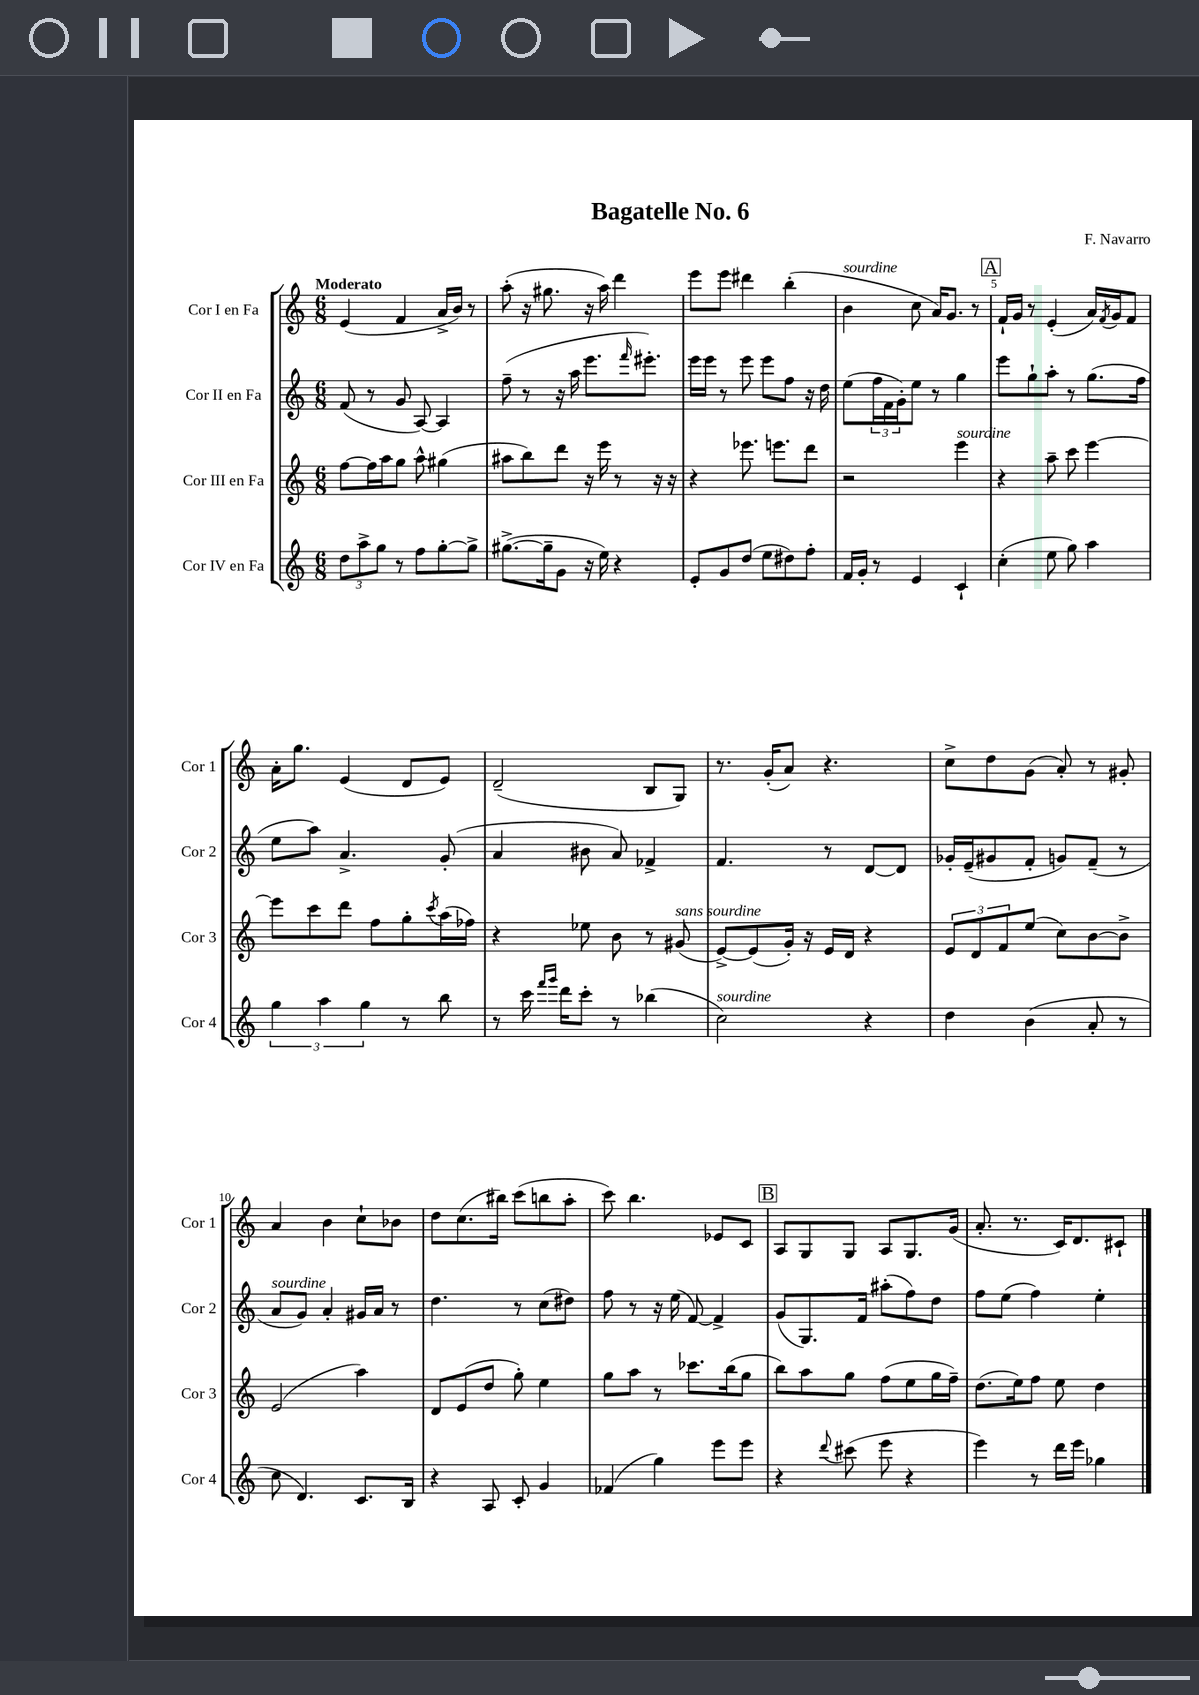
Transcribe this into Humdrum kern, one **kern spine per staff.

**kern	**kern	**kern	**kern
*part4	*part3	*part2	*part1
*staff4	*staff3	*staff2	*staff1
*I"Cor IV en Fa	*I"Cor III en Fa	*I"Cor II en Fa	*I"Cor I en Fa
*I'Cor 4	*I'Cor 3	*I'Cor 2	*I'Cor 1
*clefG2	*clefG2	*clefG2	*clefG2
*k[]	*k[]	*k[]	*k[]
*M6/8	*M6/8	*M6/8	*M6/8
=1	=1	=1	=1
!	!	!	!LO:TX:a:B:t=Moderato
12dd\L	[8ff\L	(8f/	(4e/
12aa^\	.	.	.
.	16ff\L]	8r	.
12gg\J	.	.	.
.	16aa\J	.	.
8r	8gg\J	8g/	4f/
8ff\L	8aa^^\	[8A/)	.
[8gg'\	(4gg#X\	4A/]	16a^/LL
.	.	.	16b/JJ)
8gg^\J]	.	.	8r
=2	=2	=2	=2
([8.gg#X^\L	8aa#X\L	(8ff~\	(8aa'\
.	8bb\)	8r	16r
16gg#~\k]	.	.	8.gg#X\
8g\J	8ddd\J	16r	.
.	.	16aa\	.
16r	16r	8.eee\L	16r
16ee\)	16eee\	.	16aa\)
4r	8r	.	4ddd\
.	.	16qqfff/	.
.	.	8.eee#X'\J)	.
.	16r	.	.
.	16r	.	.
=3	=3	=3	=3
8e'/L	4r	16eee\LL	8eee\L
.	.	16eee\JJ	.
8g/	.	8r	8eee\J
(8dd/J	8.eee-X\	8eee\	4ddd#X\
8ee\L	.	8eee\L	.
.	8.eeen\L	.	.
8dd#X\)	.	8ff\J	(4bb'\
8ff'\J	8ddd\J	16r	.
.	.	16dd\	.
=4	=4	=4	=4
!	!	!	!LO:TX:a:i:t=sourdine
16f/LL	2r	(8ee\L	4b\
16g'/JJ	.	.	.
8r	.	24ff\L	.
.	.	24f\	.
.	.	24g'\J)	.
4e/	.	8ee\J	8cc\
.	.	8r	16a/KL)
.	.	.	8.g/J
!	!LO:TX:a:i:t=sourdine	!	!
4c`/	4eee\	4gg\	.
.	.	.	8r
!!LO:REH:place=s1:t=A
=5	=5	=5	=5
(4cc'\	4r	8eee\L	16f`/LL
.	.	.	16g/JJ
.	.	8gg`\	8r
8ee\	8aa~\	8aa'\J	(4e'/
8gg\)	8ccc\	8r	.
4aa\	[4eee\	(8.gg\L	16a/LL)
.	.	.	8qf/
.	.	.	16g/J
.	.	.	8f/J
.	.	16ff\Jk	.
!!LO:LB:g=z
=6	=6	=6	=6
6gg\	8eee\L]	8ee\L	16a'\KL
.	.	.	8.gg\J
.	8ccc\	8aa\J)	.
6aa\	.	.	.
.	8ddd\J	4.a^/	(4e/
6gg\	.	.	.
.	8ff\L	.	.
8r	8gg'\	.	8d/L
.	8qccc/	.	.
8bb\	(16aa\L	(8g'/	8e/J)
.	16ff-X\JJ)	.	.
=7	=7	=7	=7
8r	4r	4a/	(2d~/
16ccc\	.	.	.
16qqfff/LL	.	.	.
16qqggg/JJ	.	.	.
16ddd\KL	.	.	.
8ccc'\J	8ee-X\	8b#X\	.
8r	8b\	8a/)	.
(4bb-X\	8r	4f-X^/	8B/L
!	!LO:TX:a:i:t=sans sourdine	!	!
.	(8g#X/	.	8G/J)
=8	=8	=8	=8
!LO:TX:a:i:t=sourdine	!	!	!
2cc\)	[8e^/L)	4.f/	8.r
.	(8e/]	.	.
.	.	.	(16g'/KL
.	16g'/Jk)	.	8a/J)
.	16r	.	.
.	16e/LL	8r	4.r
.	16d/JJ	.	.
4r	4r	[8d/L	.
.	.	8d/J]	.
=9	=9	=9	=9
4dd\	12e/L	16g-X'/LL	8cc^\L
.	.	(16e~/J	.
.	12d/	.	.
.	.	8g#X/	8dd\
.	12f/	.	.
(4b\	(8ee/J	8f'/J	(8g\J
.	8cc\L)	8gn/L)	8a'/)
8a'/	[8b\	(8f~/J	8r
8r	8b^\J]	8r	8g#X'/
!!LO:LB:g=z
=10	=10	=10	=10
!	!	!LO:TX:a:i:t=sourdine	!
8cc\	(2e/	8a/L	4a/
4.d/)	.	8g/J)	.
.	.	4a'/	4b\
8.c/L	4aa\)	16g#X/LL	8cc`\L
.	.	16a/JJ	.
.	.	8r	8b-X\J
16B/Jk	.	.	.
=11	=11	=11	=11
4r	8d/L	4.dd\	8dd\L
.	(8e/	.	(8.cc\
8A/	8dd/J	.	.
.	.	.	16bb#X\Jk)
8c'/	8gg'\)	8r	(8ccc\L
4g/	4ee\	(8cc\L	8bbn\
.	.	8dd#X\J)	8aa'\J
=12	=12	=12	=12
(4f-X/	8gg\L	8ff\	8ccc\)
.	8aa\J	8r	4.bb\
4gg\)	8r	16r	.
.	.	(16ee\	.
.	8.ccc-X\L	[8f/)	.
8eee\L	.	4f^/]	8e-X/L
.	(16bb\k	.	.
8eee\J	8gg\J	.	8c/J
!!LO:REH:place=s1:t=B
=13	=13	=13	=13
4r	8bb\L)	(8g/L	8A/L
.	8aa\	8.G/)	8G/
8qqddd/	.	.	.
(8ccc#X\	8gg\J	.	8G/J
.	.	16f/Jk	.
8eee\	(8ff\L	(8aa#X'\L	8A/L
4r	8ee\	8ff\)	8.G/
.	16gg\L	8dd\J	.
.	16ff~\JJ)	.	(16g/Jk
=14	=14	=14	=14
4eee\)	(8.dd\L	8ff\L	8.a'/
.	.	(8ee\J	.
.	16ee\k)	.	8.r
8r	8ff\J	4ff\)	.
16ddd\LL	8ee\	.	16c/KL)
16eee\JJ	.	.	8.d/
4gg-X\	4dd\	4ee'\	.
.	.	.	8c#X`/J
==	==	==	==
*-	*-	*-	*-
